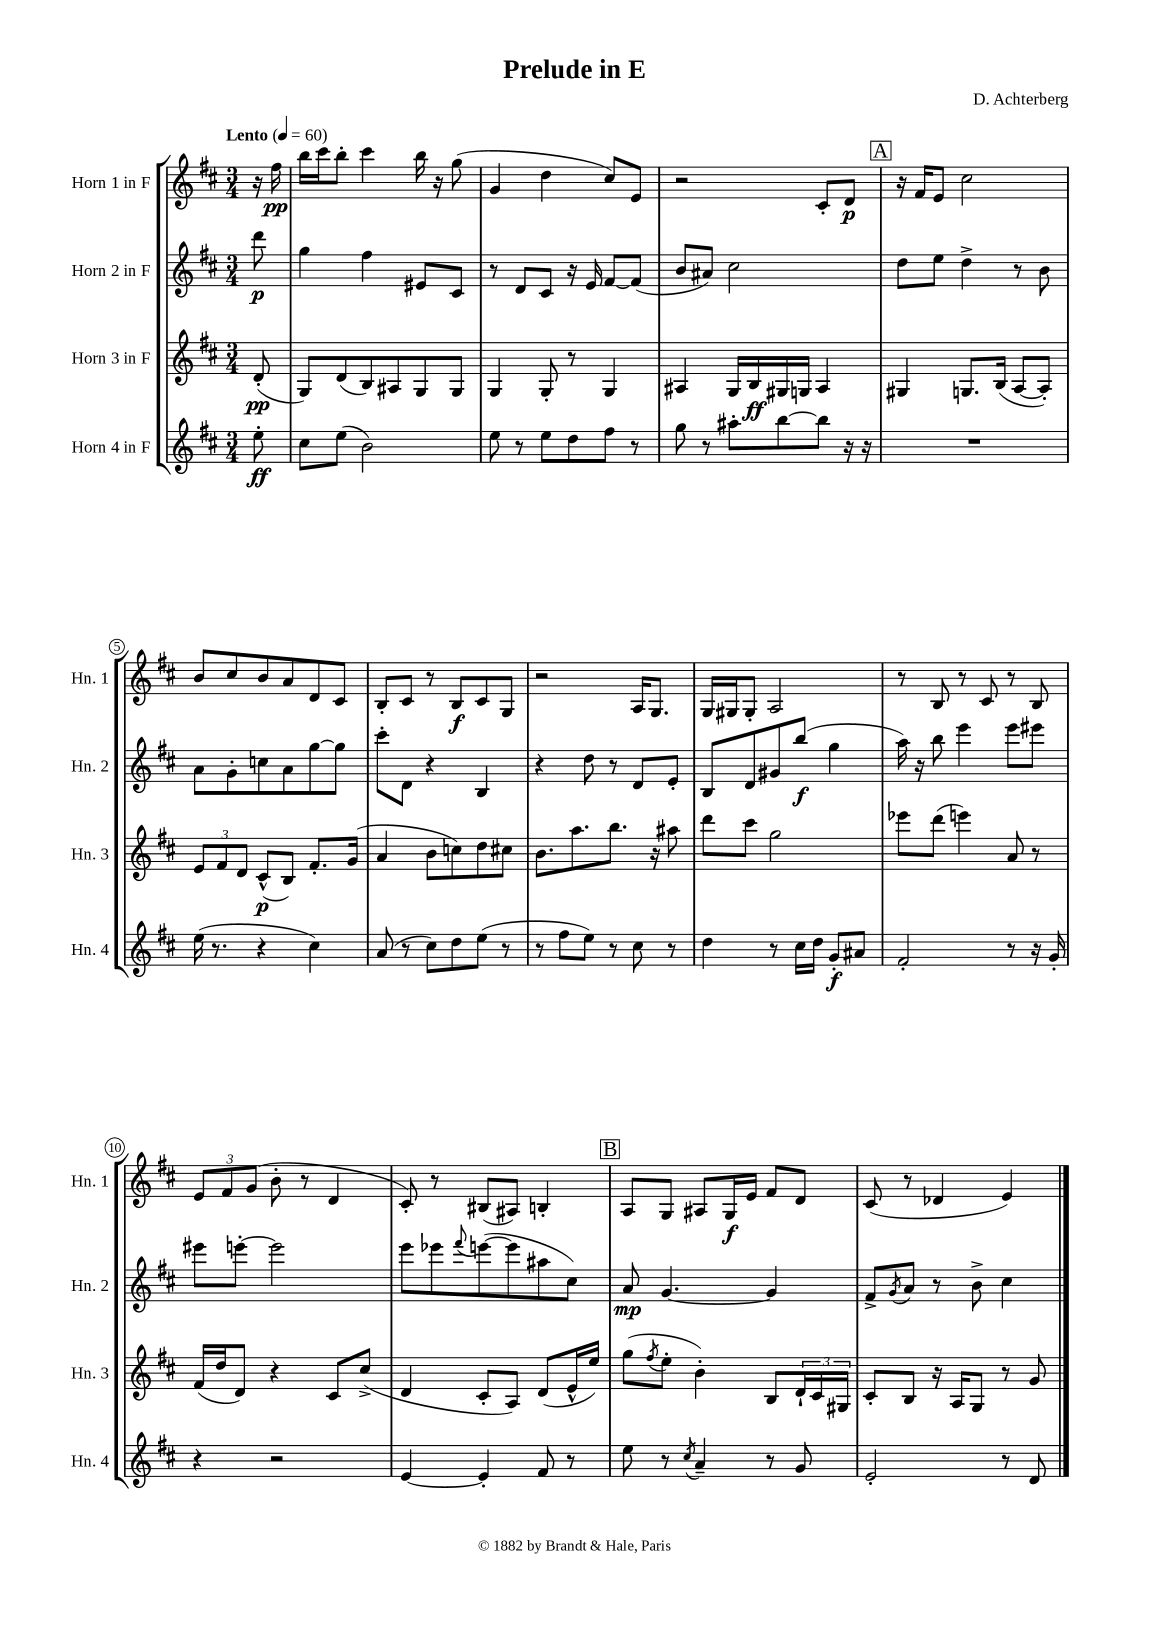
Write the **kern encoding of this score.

**kern	**dynam	**kern	**dynam	**kern	**dynam	**kern	**dynam
*part4	*part4	*part3	*part3	*part2	*part2	*part1	*part1
*staff4	*staff4	*staff3	*staff3	*staff2	*staff2	*staff1	*staff1
*I"Horn 4 in F	*	*I"Horn 3 in F	*	*I"Horn 2 in F	*	*I"Horn 1 in F	*
*I'Hn. 4	*	*I'Hn. 3	*	*I'Hn. 2	*	*I'Hn. 1	*
*clefG2	*	*clefG2	*	*clefG2	*	*clefG2	*
*k[f#c#]	*	*k[f#c#]	*	*k[f#c#]	*	*k[f#c#]	*
*M3/4	*	*M3/4	*	*M3/4	*	*M3/4	*
*MM60	*	*MM60	*	*MM60	*	*MM60	*
=	=	=	=	=	=	=	=
!	!	!	!	!	!	!LO:TX:a:B:t=Lento	!
8ee'\	ff	(8d'/	pp	8ddd\	p	16r	.
.	.	.	.	.	.	16ff#\	pp
=1	=1	=1	=1	=1	=1	=1	=1
8cc#\L	.	8G/L)	.	4gg\	.	16bb\LL	.
.	.	.	.	.	.	16ccc#\J	.
(8ee\J	.	(8d/	.	.	.	8bb'\J	.
2b\)	.	8B/)	.	4ff#\	.	4ccc#\	.
.	.	8A#X/	.	.	.	.	.
.	.	8G/	.	8e#X/L	.	16bb\	.
.	.	.	.	.	.	16r	.
.	.	8G/J	.	8c#/J	.	(8gg\	.
=2	=2	=2	=2	=2	=2	=2	=2
8ee\	.	4G/	.	8r	.	4g/	.
8r	.	.	.	8d/L	.	.	.
8ee\L	.	8G'/	.	8c#/J	.	4dd\	.
8dd\	.	8r	.	16r	.	.	.
.	.	.	.	16e/	.	.	.
8ff#\J	.	4G/	.	[8f#/L	.	8cc#/L)	.
8r	.	.	.	(8f#/J]	.	8e/J	.
=3	=3	=3	=3	=3	=3	=3	=3
8gg\	.	4A#X/	.	8b/L	.	2r	.
8r	.	.	.	8a#X/J)	.	.	.
8aa#X'\L	.	16G/LL	.	2cc#\	.	.	.
.	.	16B/	ff	.	.	.	.
[8bb\	.	16G#X/	.	.	.	.	.
.	.	16Gn/JJ	.	.	.	.	.
8bb\J]	.	4A#/	.	.	.	8c#'/L	.
16r	.	.	.	.	.	8d/J	p
16r	.	.	.	.	.	.	.
!!LO:REH:place=s1:t=A
=4	=4	=4	=4	=4	=4	=4	=4
2.r	.	4G#X/	.	8dd\L	.	16r	.
.	.	.	.	.	.	16f#/KL	.
.	.	.	.	8ee\J	.	8e/J	.
.	.	8.Gn/L	.	4dd^\	.	2cc#\	.
.	.	(16B/Jk	.	.	.	.	.
.	.	[8A/L	.	8r	.	.	.
.	.	8A'/J])	.	8b\	.	.	.
!!LO:LB:g=z
=5	=5	=5	=5	=5	=5	=5	=5
(16ee\	.	12e/L	.	8a\L	.	8b/L	.
8.r	.	.	.	.	.	.	.
.	.	12f#/	.	.	.	.	.
.	.	.	.	8g'\	.	8cc#/	.
.	.	12d/J	.	.	.	.	.
4r	.	(8c#^^/L	p	8ccn\	.	8b/	.
.	.	8B/J)	.	8a\	.	8a/	.
4cc#\)	.	8.f#'/L	.	[8gg\	.	8d/	.
.	.	.	.	8gg\J]	.	8c#/J	.
.	.	(16g/Jk	.	.	.	.	.
=6	=6	=6	=6	=6	=6	=6	=6
(8a/	.	4a/	.	8ccc#'\L	.	8B'/L	.
8r	.	.	.	8d\J	.	8c#/J	.
8cc#\L)	.	8b\L	.	4r	.	8r	.
8dd\	.	8ccn\)	.	.	.	8B/L	f
(8ee\J	.	8dd\	.	4B/	.	8c#/	.
8r	.	8cc#X\J	.	.	.	8G/J	.
=7	=7	=7	=7	=7	=7	=7	=7
8r	.	8.b\L	.	4r	.	2r	.
8ff#\L	.	.	.	.	.	.	.
.	.	8.aa\	.	.	.	.	.
8ee\J)	.	.	.	8dd\	.	.	.
8r	.	8.bb\J	.	8r	.	.	.
8cc#\	.	.	.	8d/L	.	16A/KL	.
.	.	16r	.	.	.	8.G/J	.
8r	.	8aa#X\	.	8e'/J	.	.	.
=8	=8	=8	=8	=8	=8	=8	=8
4dd\	.	8ddd\L	.	8B/L	.	16G/LL	.
.	.	.	.	.	.	16G#X/J	.
.	.	8ccc#\J	.	8d/	.	8G#'/J	.
8r	.	2gg\	.	8g#X/	.	2A/	.
16cc#\LL	.	.	.	(8bb/J	f	.	.
16dd\JJ	.	.	.	.	.	.	.
8g'/L	f	.	.	4gg\	.	.	.
8a#X/J	.	.	.	.	.	.	.
=9	=9	=9	=9	=9	=9	=9	=9
2f#'/	.	8eee-X\L	.	16aa\)	.	8r	.
.	.	.	.	16r	.	.	.
.	.	(8ddd\J	.	8bb\	.	8B/	.
.	.	4eeen\)	.	4eee\	.	8r	.
.	.	.	.	.	.	8c#/	.
8r	.	8a/	.	8eee\L	.	8r	.
16r	.	8r	.	8eee#X\J	.	8B/	.
16g'/	.	.	.	.	.	.	.
!!LO:LB:g=z
=10	=10	=10	=10	=10	=10	=10	=10
4r	.	(16f#/LL	.	8eee#X\L	.	12e/L	.
.	.	16dd/J	.	.	.	.	.
.	.	.	.	.	.	12f#/	.
.	.	8d/J)	.	[8eeen'\J	.	.	.
.	.	.	.	.	.	(12g/J	.
2r	.	4r	.	2eee\]	.	8b'\	.
.	.	.	.	.	.	8r	.
.	.	8c#/L	.	.	.	4d/	.
.	.	(8cc#^/J	.	.	.	.	.
=11	=11	=11	=11	=11	=11	=11	=11
[4e/	.	4d/	.	8eee\L	.	8c#'/)	.
.	.	.	.	8eee-X\	.	8r	.
.	.	.	.	8qqfff#/	.	.	.
4e'/]	.	8c#'/L	.	([8eeen\	.	(8B#X/L	.
.	.	8A/J)	.	8eee\]	.	8A#X/J)	.
8f#/	.	(8d/L	.	8aa#X\	.	4Bn'/	.
8r	.	16e^^/L	.	8cc#\J)	.	.	.
.	.	16ee/JJ)	.	.	.	.	.
!!LO:REH:place=s1:t=B
=12	=12	=12	=12	=12	=12	=12	=12
8ee\	.	(8gg\L	.	8a/	mp	8A/L	.
.	.	8qff#/	.	.	.	.	.
8r	.	8ee'\J	.	[4.g/	.	8G/J	.
8qcc#/	.	.	.	.	.	.	.
4a~/	.	4b'\)	.	.	.	8A#X/L	.
.	.	.	.	.	.	16G/L	f
.	.	.	.	.	.	16e/JJ	.
8r	.	8B/L	.	4g/]	.	8f#/L	.
8g/	.	24d`/L	.	.	.	8d/J	.
.	.	24c#/	.	.	.	.	.
.	.	24G#X/JJ	.	.	.	.	.
=13	=13	=13	=13	=13	=13	=13	=13
2e'/	.	8c#'/L	.	8f#^/L	.	(8c#/	.
.	.	.	.	8qg/	.	.	.
.	.	8B/J	.	8a/J	.	8r	.
.	.	16r	.	8r	.	4d-X/	.
.	.	16A/KL	.	.	.	.	.
.	.	8G/J	.	8b^\	.	.	.
8r	.	8r	.	4cc#\	.	4e/)	.
8d/	.	8g/	.	.	.	.	.
==	==	==	==	==	==	==	==
*-	*-	*-	*-	*-	*-	*-	*-
